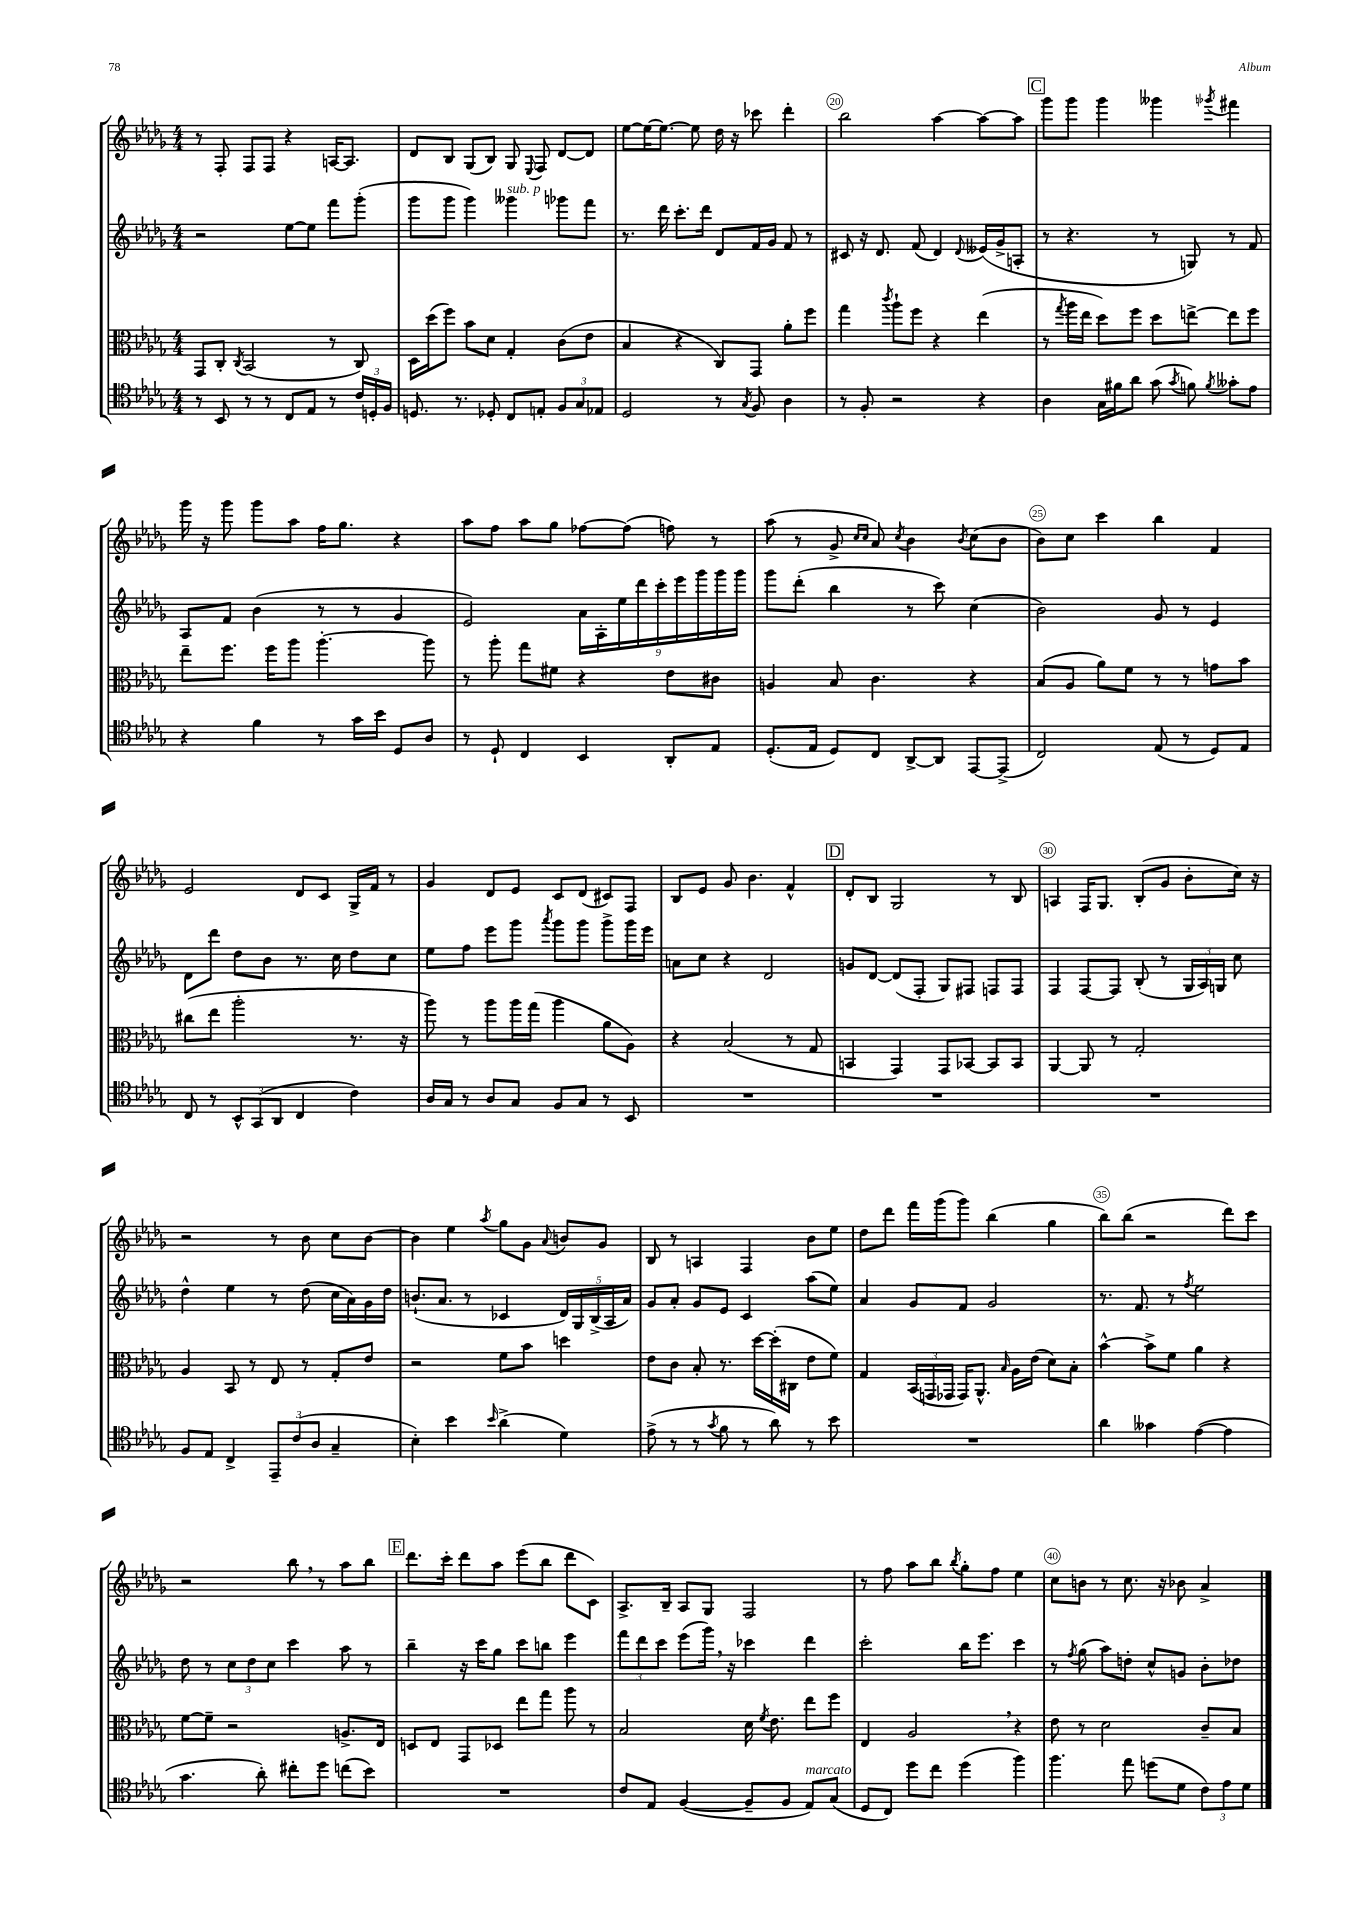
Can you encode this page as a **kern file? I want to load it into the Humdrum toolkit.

**kern	**kern	**kern	**kern
*part4	*part3	*part2	*part1
*staff4	*staff3	*staff2	*staff1
*clefC4	*clefC3	*clefG2	*clefG2
*k[b-e-a-d-g-]	*k[b-e-a-d-g-]	*k[b-e-a-d-g-]	*k[b-e-a-d-g-]
*M4/4	*M4/4	*M4/4	*M4/4
=17	=17	=17	=17
8r	8GG-/L	2r	8r
8BB-/	8C'/J	.	8F'/
.	8qC/	.	.
8r	(2BB-/	.	8F/L
8r	.	.	8F/J
8C/L	.	[8ee-\L	4r
8E-/J	.	8ee-\J]	.
8r	8r	8fff\L	[16An/KL
.	.	.	8.A/J]
24c/LL	8C/)	(8ggg-'\J	.
24Dn'/	.	.	.
24F/JJ	.	.	.
=18	=18	=18	=18
8.Dn/	16D-\LL	8ggg-\L	8d-/L
.	(16dd-\J	.	.
.	8ff\J)	8ggg-\J	8B-/J
8.r	.	.	.
.	8b-\L	4ggg-\)	(8G-/L
8D-X'/	8d-\J	.	8B-/J)
!	!	!LO:TX:a:i:t=sub. p	!
8C/L	4G-'/	4ggg--X\	8G-/
.	.	.	8qqE-/
8En'/J	.	.	8F/
12F/L	(8c\L	8ggg-X\L	[8d-/L
12G-/	.	.	.
.	8e-\J	8fff\J	8d-/J]
12E-X/J	.	.	.
=19	=19	=19	=19
2D-/	4B-/	8.r	[8ee-\L
.	.	.	16ee-\K_
.	.	16ddd-\	8.ee-\J_
.	4r	8.ccc'\L	.
.	.	.	8ee-\]
.	.	16ddd-\Jk	.
8r	8C/L)	8d-/L	16dd-\
.	.	.	16r
8qG-/	.	.	.
8F/	8GG-/J	16f/L	8ccc-X\
.	.	16g-/JJ	.
4A-\	8a-'\L	8f/	4ddd-'\
.	8ff\J	8r	.
=20	=20	=20	=20
8r	4gg-\	8c#X/	2bb-\
8F'/	.	16r	.
.	.	8.d-/	.
.	8qccc/	.	.
2r	8aa-`\L	.	.
.	8ff\J	(8f/	.
.	4r	4d-/)	[4aa-\
.	.	8qqd-/	.
4r	(4ee-\	(16e--X/LL	8aa-\L_
.	.	16g-^/J	.
.	.	8An'/J	8aa-\J]
!!LO:REH:place=s1:t=C
=21	=21	=21	=21
4A-\	8r	8r	8ggg-\L
.	8qgg-/	.	.
.	16aa-\LL	4.r	8ggg-\J
.	16ee-\JJ	.	.
16G-\LL	8dd-\L)	.	4ggg-\
16f#X\J	.	.	.
8a-\J	8ff\J	.	.
(8g-\	8dd-\L	8r	4ggg--X\
8qg-/	.	.	.
8fn\)	[8een^\J	8Gn/)	.
8qf/	.	.	8qggg-X/
8g--X'\L	8ee\L]	8r	4fff#X\
8e-\J	8ff\J	8f/	.
!!LO:LB:g=z
=22	=22	=22	=22
4r	8ee-~\L	8A-/L	16ggg-\
.	.	.	16r
.	8.ff\J	8f/J	8ggg-\
4f\	.	(4b-\	8ggg-\L
.	16ff\KL	.	.
.	8aa-\J	.	8aa-\J
8r	[4.aa-'\	8r	16ff\KL
.	.	.	8.gg-\J
16g-\LL	.	8r	.
16b-\JJ	.	.	.
8D-/L	.	4g-/	4r
8A-/J	8aa-\]	.	.
=23	=23	=23	=23
8r	8r	2e-/)	8aa-\L
8D-`/	8aa-'\	.	8ff\J
4C/	8gg-\L	.	8aa-\L
.	8f#X\J	.	8gg-\J
4BB-/	4r	18a-\LL	[8ff-X\L
.	.	18A-'\	.
.	.	18ee-\	.
.	.	.	(8ff-\J]
.	.	18ddd-\	.
.	.	18ccc'\	.
8AA-'/L	8e-\L	.	8ffn\)
.	.	18eee-\	.
.	.	18ggg-\	.
8E-/J	8c#X\J	.	8r
.	.	18ggg-\	.
.	.	18ggg-\JJ	.
=24	=24	=24	=24
(8.D-'/L	4An/	8ggg-\L	(8aa-\
.	.	(8ddd-'\J	8r
16E-/Jk	.	.	.
8D-/L)	8B-/	4bb-\	8g-^/
.	.	.	16qqcc/LL
.	.	.	16qqcc/JJ
8C/J	4.c\	.	8a-/)
.	.	.	8qcc/
[8AA-^/L	.	8r	4b-\
8AA-/J]	.	8ccc\)	.
.	.	.	8qb-/
[8EE-/L	4r	(4cc\	(8cc\L
(8EE-^/J]	.	.	8b-\J
=25	=25	=25	=25
2C/)	(8B-/L	2b-\)	8b-\L)
.	8A-/J	.	8cc\J
.	8a-\L)	.	4ccc\
.	8f\J	.	.
(8E-/	8r	8g-/	4bb-\
8r	8r	8r	.
8D-/L)	8gn\L	4e-/	4f/
8E-/J	8b-\J	.	.
!!LO:LB:g=z
=26	=26	=26	=26
8C/	(8cc#X\L	8d-\L	2e-/
8r	8ee-\J	8ddd-\J	.
12BB-^^/L	2aa-'\	8dd-\L	.
(12GG-/	.	.	.
.	.	8b-\J	.
12AA-/J	.	.	.
4C/	.	8.r	8d-/L
.	.	.	8c/J
.	.	16cc\	.
4c\)	8.r	8dd-\L	16G-^/LL
.	.	.	16f/JJ
.	.	8cc\J	8r
.	16r	.	.
=27	=27	=27	=27
16A-/LL	8aa-\)	8ee-\L	4g-/
16G-/JJ	.	.	.
8r	8r	8ff\J	.
8A-/L	8aa-\L	8eee-\L	8d-/L
8G-/J	16aa-\L	8ggg-\J	8e-/J
.	(16gg-\JJ	.	.
.	.	8qaaa-/	.
8F/L	4aa-\	8ggg-\L	8c/L
8G-/J	.	8ggg-\J	(8d-/J
8r	8a-\L	8ggg-^\L	8c#X/L)
8BB-/	8A-\J)	16ggg-\L	8F/J
.	.	16eee-\JJ	.
=28	=28	=28	=28
1r	4r	8an\L	8B-/L
.	.	8cc\J	8e-/J
.	(2B-/	4r	8g-/
.	.	.	4.b-\
.	.	2d-/	.
.	8r	.	4f^^/
.	8G-/	.	.
!!LO:REH:place=s1:t=D
=29	=29	=29	=29
1r	4BBn/	8gn/L	8d-'/L
.	.	[8d-/J	8B-/J
.	4GG-/)	(8d-/L]	2G-/
.	.	8F'/J	.
.	8GG-/L	8G-/L)	.
.	[8BB-X/J	8F#X/J	.
.	8BB-/L]	8Fn/L	8r
.	8BB-/J	8F/J	8B-/
=30	=30	=30	=30
1r	[4AA-/	4F/	4An/
.	8AA-/]	[8F/L	16F/KL
.	.	.	8.G-/J
.	8r	8F/J]	.
.	2G-'/	(8B-'/	(8B-'/L
.	.	8r	8g-/J
.	.	24G-/LL	8b-'\L
.	.	24A-/)	.
.	.	24Gn/JJ	.
.	.	8cc\	16cc\Jk)
.	.	.	16r
!!LO:LB:g=z
=31	=31	=31	=31
8F/L	4A-/	4dd-^^\	2r
8E-/J	.	.	.
4C^/	8BB-/	4ee-\	.
.	8r	.	.
12EE-~/L	8E-/	8r	8r
(12c/	.	.	.
.	8r	(8dd-\	8b-\
12A-/J	.	.	.
4G-~/	8G-'/L	16cc\LL	8cc\L
.	.	16a-\)	.
.	8e-/J	16g-\	[8b-\J
.	.	16dd-\JJ	.
=32	=32	=32	=32
4B-'\)	2r	(8.bn`/L	4b-\]
.	.	8.a-/J	.
4b-\	.	.	4ee-\
.	.	8r	.
16qqb-/	.	.	8qaa-/
(4a-^\	8f\L	4c-X/	8gg-\L
.	8b-\J	.	8g-\J
.	.	.	8qqa-/
4d-\)	4ddn\	20d-/LL)	8bn/L
.	.	20G-/	.
.	.	(20B-^/	.
.	.	.	8g-/J
.	.	20A-/	.
.	.	20a-/JJ)	.
=33	=33	=33	=33
(8e-^\	8e-\L	8g-/L	8B-/
8r	8c\J	8a-'/J	8r
8r	8B-'/	8g-/L	4An/
8qg-/	.	.	.
8f\	8.r	8e-/J	.
8r	.	4c/	4F/
.	[16dd-\LL	.	.
8a-\)	(16dd-'\]	.	.
.	16C#X\JJ	.	.
8r	8e-\L	(8aa-\L	8b-\L
8b-\	8f\J)	8ee-\J)	8ee-\J
=34	=34	=34	=34
1r	4G-/	4a-/	8dd-\L
.	.	.	8ddd-\J
.	(24BB-/LL	8g-/L	16fff\LL
.	24GGn/	.	.
.	.	.	(16ggg-\J
.	24GG-X/JJ	.	.
.	16GG-/KL)	8f/J	8ggg-\J)
.	8.AA-^^/J	.	.
.	.	2g-/	(4bb-\
.	16qqB-/	.	.
.	16A-\LL	.	.
.	(16e-\JJ	.	.
.	8d-\L)	.	4gg-\
.	8B-'\J	.	.
=35	=35	=35	=35
4a-\	[4b-^^\	8.r	8bb-\L)
.	.	.	(8bb-\J
.	.	8.f/	.
4g--X\	8b-^\L]	.	2r
.	8f\J	8r	.
.	.	8qff/	.
([4e-\	4a-\	2ee-\	.
4e-\]	4r	.	8ddd-\L)
.	.	.	8ccc\J
!!LO:LB:g=z
=36	=36	=36	=36
4.g-\	[8f\L	8dd-\	2r
.	8f~\J]	8r	.
.	2r	12cc\L	.
.	.	12dd-\	.
8a-'\)	.	.	.
.	.	12cc\J	.
8cc#X'\L	.	4ccc\	8bb-,\
8dd-\J	.	.	8r
(8ccn\L	8.An^/L	8aa-\	8aa-\L
8b-\J)	.	8r	8bb-\J
.	16E-/Jk	.	.
!!LO:REH:place=s1:t=E
=37	=37	=37	=37
1r	8Dn/L	4bb-~\	8.ddd-\L
.	8E-/J	.	.
.	.	.	16ccc'\Jk
.	8GG-/L	16r	8ddd-\L
.	.	16ccc\KL	.
.	8D-X/J	8gg-\J	8aa-\J
.	8ee-\L	8ccc\L	(8eee-\L
.	8gg-\J	8bbn\J	8bb-\J
.	8aa-\	4eee-\	8ddd-\L
.	8r	.	8c\J)
=38	=38	=38	=38
8c/L	2B-/	12fff\L	8.A-^/L
.	.	12ddd-\	.
8E-/J	.	.	.
.	.	12ccc\J	.
.	.	.	16B-~/Jk
([4F/	.	(8eee-\L	8A-/L
.	.	16ggg-,\Jk)	8G-/J
.	.	16r	.
8F~/L]	16d-\	4ccc-X\	2F/
.	8qf/	.	.
.	8.e-\	.	.
8F/J	.	.	.
!LO:TX:a:i:t=marcato	!	!	!
8E-/L)	8ee-\L	4ddd-\	.
(8G-/J	8ff\J	.	.
=39	=39	=39	=39
8D-/L	4E-/	2ccc'\	8r
8C/J)	.	.	8ff\
8dd-\L	2A-,/	.	8aa-\L
8cc\J	.	.	8bb-\J
.	.	.	8qbb-/
(4dd-\	.	16bb-\KL	8gg-'\L
.	.	8.eee-\J	.
.	.	.	8ff\J
4ff\)	4r	4ccc\	4ee-\
=40	=40	=40	=40
4.ff\	8e-\	8r	8cc\L
.	.	8qff/	.
.	8r	(8gg-\	8bn\J
.	2d-\	8aa-\L)	8r
8ee-\	.	8ddn'\J	8.cc\
(8ddn\L	.	8cc^^/L	.
.	.	.	16r
8d-\J	.	8gn/J	8b-X\
12c\L)	8c~/L	8b-'\L	4a-^/
12e-\	.	.	.
.	8B-/J	8dd-X\J	.
12d-\J	.	.	.
==	==	==	==
*-	*-	*-	*-
